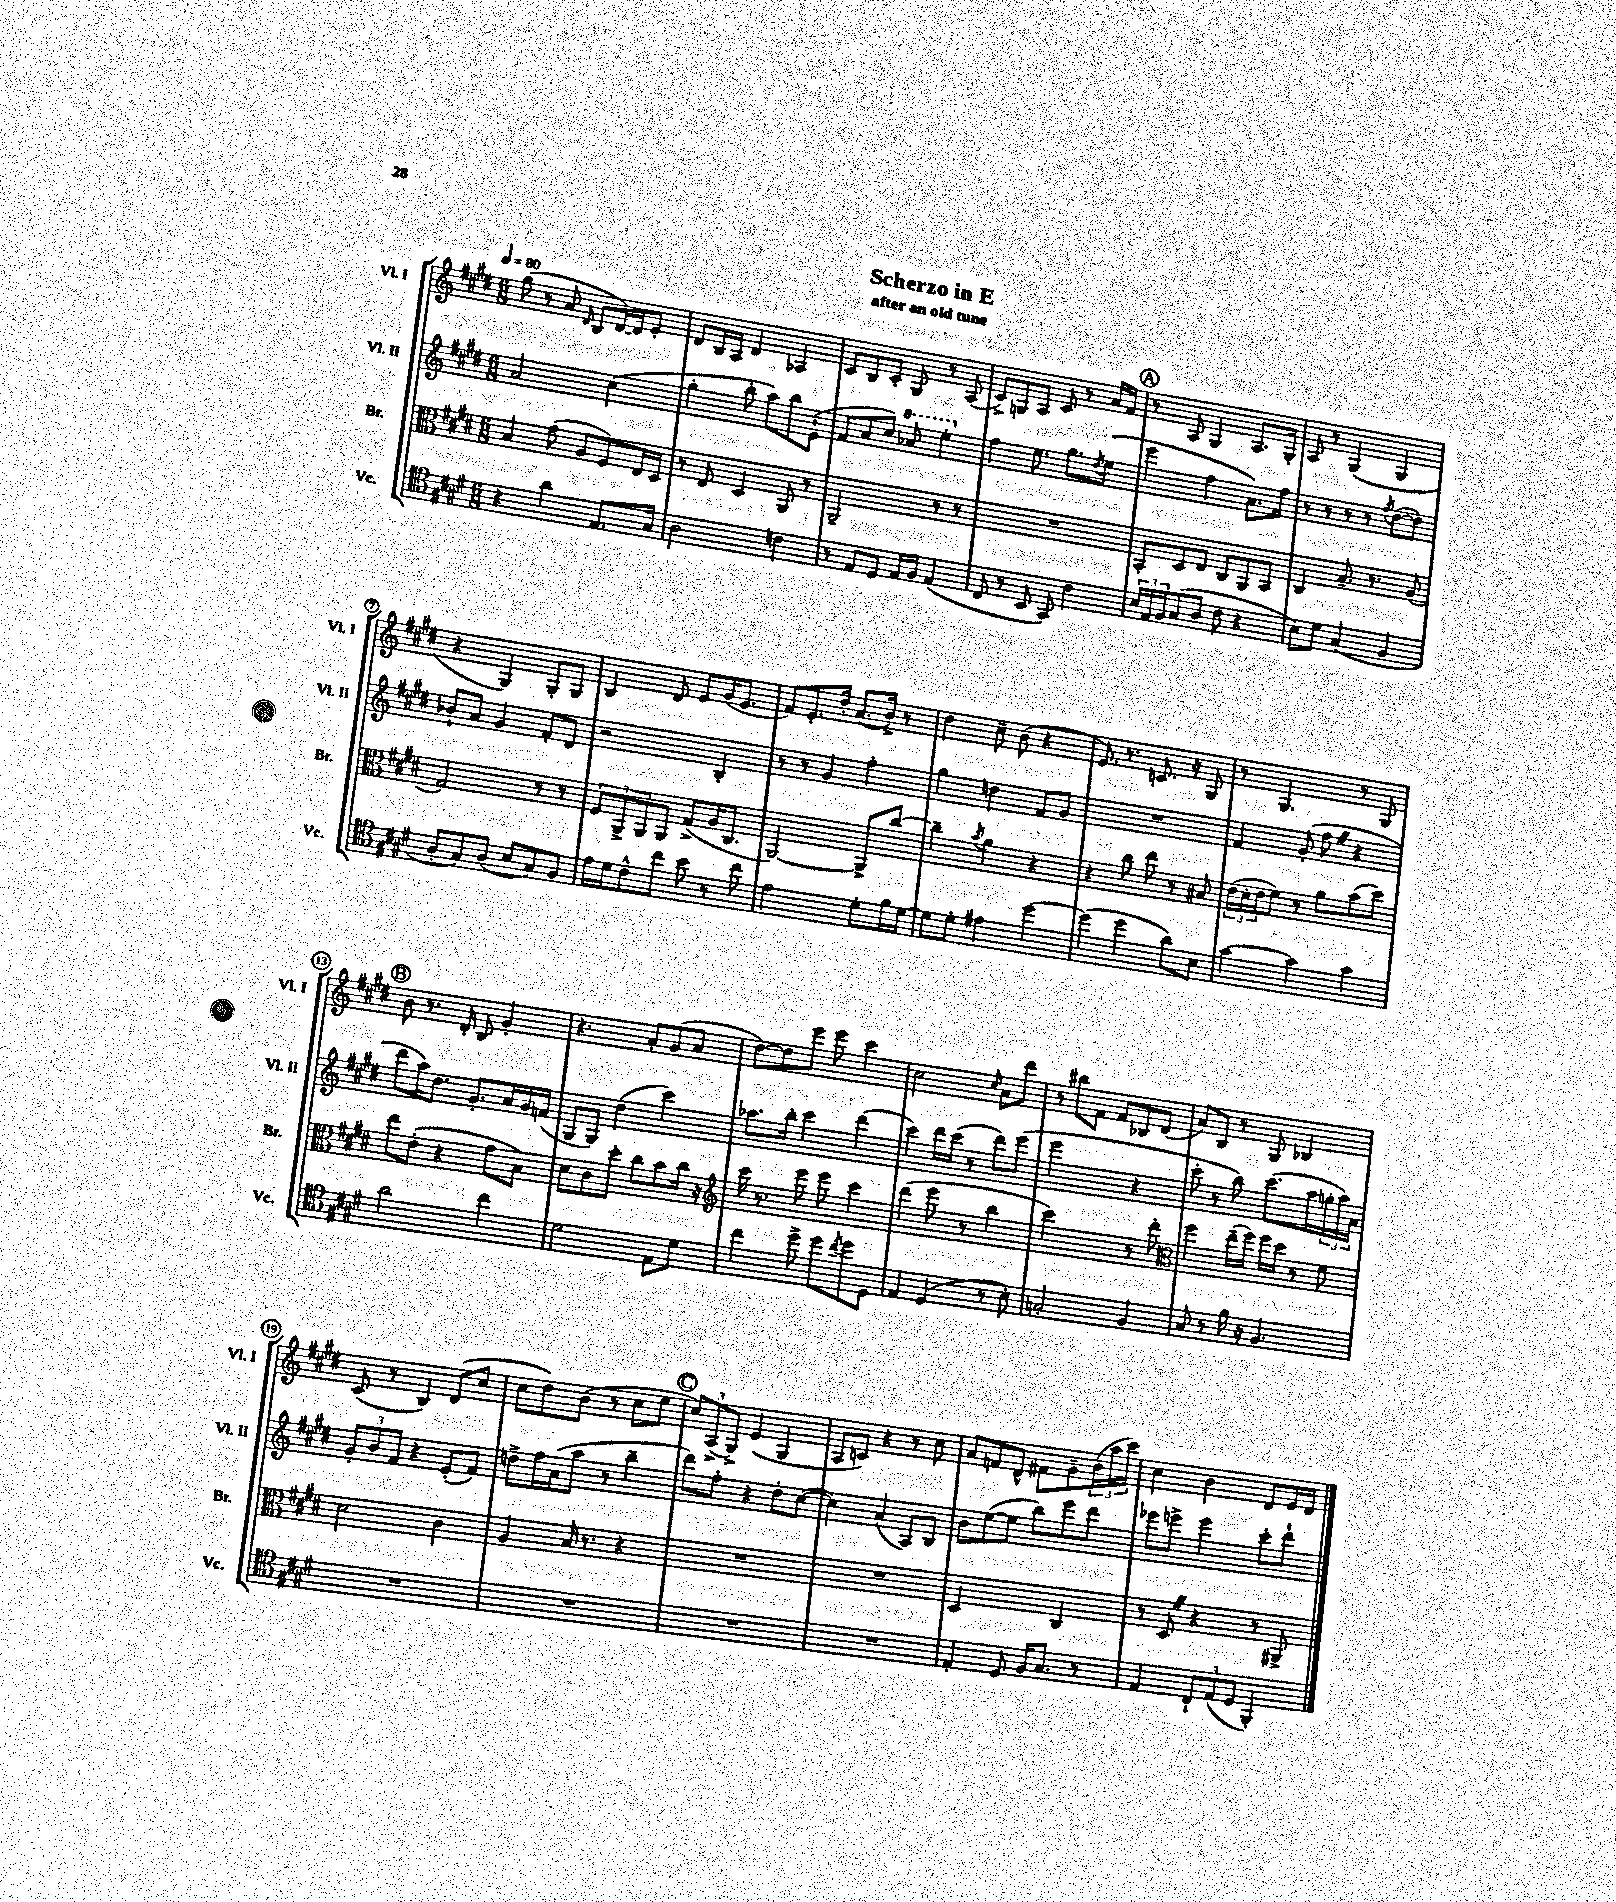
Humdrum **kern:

**kern	**kern	**kern	**kern
*part4	*part3	*part2	*part1
*staff4	*staff3	*staff2	*staff1
*I"Vc.	*I"Br.	*I"Vl. II	*I"Vl. I
*I'Vc.	*I'Br.	*I'Vl. II	*I'Vl. I
*clefC4	*clefC3	*clefG2	*clefG2
*k[f#c#g#d#]	*k[f#c#g#d#]	*k[f#c#g#d#]	*k[f#c#g#d#]
*M6/8	*M6/8	*M6/8	*M6/8
*MM80	*MM80	*MM80	*MM80
=1	=1	=1	=1
4r	4B/	2a/	(8gg#\
.	.	.	8r
4a\	(8g#\	.	8a/
.	.	.	16qqd#/
.	8A/L	.	8B/L
8.E/L	8F#/)	(4cc#\	[16d#/L)
.	.	.	16d#/J]
.	16E/L	.	8e'/J
16G#/Jk	16D#/JJ	.	.
=2	=2	=2	=2
2A\	8r	4gg#'\	8d#/L
.	8E/	.	16B/L
.	.	.	16A/JJ
.	4D#/	8bb'\	4d#/
.	.	8aa\L)	.
4cn\	8AA/	8bb\	4A-X/
.	8r	(8e`\J	.
=3	=3	=3	=3
8r	2AA~/	8f#/L	8c#/L
8E/L	.	8a/	8B/
8D#/J	.	8cc#/J)	8c#'/J
*	*	*8va	*
16E/LL	.	8aa-X/	8G#/
16F#/JJ	.	.	.
(4E/	8r	4eee'\	8r
.	8r	.	(8A/
=4	=4	=4	=4
*	*	*X8va	*
8C#/	2.r	4ff#\	8c#^/L)
8r	.	.	8Gn/
8BB/	.	8.ee\	8A/J
8GG#/)	.	.	8c#/
.	.	8.gg#\L	.
4c#\	.	.	8r
.	.	8qdd#/	.
.	.	(8ee\J	16a/LL
.	.	.	16f#/JJ
!!LO:REH:place=s1:t=A
=5	=5	=5	=5
24B/LL	8BB'/L	4eee\	8r
24E/	.	.	.
24F#/J	.	.	.
(8G#/	8D#/	.	8A/
8A/J	8E/J	4ff#\	4G#/
8c#\	8C#/L	.	.
4r	8AA/	8.a\L)	8.A/L
.	8BB/J	.	.
.	.	16ff#\Jk	16G#'/Jk
=6	=6	=6	=6
8B\L)	4C#/	8r	8A/
8d#\J	.	8r	8r
(4G#/	8.B~/	8r	(4G#/
.	.	8r	.
.	8.r	.	.
.	.	8qff#/	.
4F#/	.	([8dd#\L	4G#/
.	(8A/	8dd#\J])	.
!!LO:LB:g=z
=7	=7	=7	=7
8A'/L	2G#/)	8b-X`/L	4r
8G#/)	.	8a/J	.
(8A/J	.	4g#/	4G#/)
8B/L	.	.	.
8G#/)	8r	8f#'/L	8G#'/L
8F#/J	8r	8d#/J	8G#/J
=8	=8	=8	=8
16e\LL	12F#/L	2r	4B/
16d#\J	.	.	.
.	12AA^/	.	.
8c#^^\	.	.	.
.	12AA/	.	.
8cc#\J	8AA/J	.	8d#/
8b\	(8G#^/L	.	8e/L
8r	16A/K	4B'/	(16g#/K
.	8.C#/J	.	8.e/J
8cc#\	.	.	.
=9	=9	=9	=9
2e\	[2AA/)	8r	8f#/L)
.	.	8r	8.e'/
.	.	4g#/	.
.	.	.	16dd#'/Jk
.	.	.	(8.a/L
8d#'\L	8AA^/L]	4ff#'\	.
.	.	.	16b^/Jk)
16f#\L	[8cc#/J	.	8r
[16d#\JJ	.	.	.
=10	=10	=10	=10
8d#\L]	4cc#~\]	4gg#\	4dd#\
8d#'\J	.	.	.
.	8qb/	.	.
4e#X\	4a\	4ddn\	8cc#~\
.	.	.	(8b\
[4dd#\	4r	8f#/L	4r
.	.	8g#/J	.
=11	=11	=11	=11
(4dd#\]	4r	2.r	8.e/)
.	.	.	8.r
4dd#\	8cc#\	.	.
.	8ee\	.	8.cn/
8a\L)	8r	.	.
.	.	.	16r
8B\J	8B#X/	.	8G#/
=12	=12	=12	=12
[4g#\	(24e\LL	4f#/	8r
.	24d#'\	.	.
.	24e\J	.	.
.	8f#\J)	.	4.G#/
4g#\]	8r	(8g#'/	.
.	8a\L	8ff#Z\	.
4g#\	(8b\	4r	8r
.	8dd#\J)	.	8G#/
!!LO:LB:g=z
!!LO:REH:place=s1:t=B
=13	=13	=13	=13
2a\	8ee\L	8ddd#\L	8b\
.	(8e'\J	16aa\K)	8.r
.	.	8.dd#\J	.
.	4r	.	.
.	.	.	16d#'/
.	.	8.g#'/L	8B/
4cc#\	8g#\L	.	4g#'/
.	.	16a/L	.
.	8B\J)	16g#/	.
.	.	(16fn/JJ	.
=14	=14	=14	=14
2d#\	8d#\L	8G#/L	4.r
.	8c#\	8G#/J)	.
.	8dd#'\J	(4dd#\	.
.	8cc#\L	.	8a'/L
8E\L	8b\	4ccc#\)	(8g#/
8d#\J	16cc#\Jk	.	8a/J
.	16r	.	.
=15	=15	=15	=15
*	*clefG2	*	*
4cc#\	16ccc#\	8.aa-X\L	[8dd#\L)
.	8.r	.	.
.	.	.	8dd#\]
.	.	16bb'\Jk	.
8dd#^\	8eee\	4ccc#\	8eee\J
8dd#\L	8eee\	.	8eee\
8qcc#/	.	.	.
8dd#\	4ccc#\	(4ddd#\	4ccc#\
8D#\J	.	.	.
=16	=16	=16	=16
4E/	(4ddd#\	4ccc#\)	2cc#\
(4D#/	8eee\	16ddd#\LL	.
.	.	(16ccc#\JJ	.
.	8r	8r	.
.	.	.	16qqcc#/
8r	4bb\	8ddd#\L)	8a\L
8B'\)	.	(8eee\J	8ddd#\J
=17	=17	=17	=17
2Gn'/	2ccc#\)	2eee\	8r
.	.	.	8bb#X\L
.	.	.	8f#\J
.	.	.	8f#/L
4F#/	8r	4r	8B-X/
.	8ddd#'\	.	(8d#/J
=18	=18	=18	=18
*	*clefC3	*	*
8G#/	4ff#\	8ccc#'\	8a/L)
8r	.	8r	8B/J
16f#\	(16ee~\LL	8bb\)	8r
16r	16ff#\JJ)	.	.
4.F#/	16ff#\LL	(8.ccc#\L	8G#/
.	16dd#\JJ	.	.
.	8r	.	4B-X/
.	.	16aa\L	.
.	8f#\	24ggn'\	.
.	.	24aa\)	.
.	.	24a\JJ	.
!!LO:LB:g=z
=19	=19	=19	=19
2.r	2d#\	12g#'/L	(8c#/
.	.	12b/	.
.	.	.	8r
.	.	12f#/J	.
.	.	4r	4B/)
.	4c#\	(8e'/L	(8d#/L
.	.	8f#/J)	8cc#/J
=20	=20	=20	=20
2.r	4A/	8ddn^\L	8cc#\L
.	.	16ff#\L	8dd#\)
.	.	(16a\J	.
.	16B/	8aa\J	(8b\J
.	8.r	.	.
.	.	8r	8r
.	4r	4bb~\	8cc#\L
.	.	.	8ee\J
!!LO:REH:place=s1:t=C
=21	=21	=21	=21
2.r	2.r	8ddd#\L)	12cc#/L)
.	.	.	(12A^/
.	.	8ff#'\J	.
.	.	.	12G#^/J)
.	.	4r	(4e/
.	.	8dd#'\L	4G#/
.	.	([8cc#\J	.
=22	=22	=22	=22
2.r	2.r	4cc#\])	8A/L
.	.	.	8cn/J)
.	.	(4a/	4r
.	.	8A/L)	8r
.	.	8B/J	8cc#\
=23	=23	=23	=23
4E'/	2D#/	8b\L	8a/L
.	.	([8ee\	8fn/
8D#/	.	8ee\J]	8d#^^/J
16F#/KL	.	8bb\L)	8f#X\L
8.G#/J	.	.	.
.	4C#/	8eee\	8g#~\
8r	.	8ddd#\J	(24b\L
.	.	.	24aa\
.	.	.	24ccc#\JJ)
=24	=24	=24	=24
4E/	8r	8eee-X\L	4cc#\
.	8D#Z/	8eeen^\J	.
12C#`/L	4r	4eee\	4b\
(12E/	.	.	.
12D#/J	.	.	.
4FF#'/)	8r	8ccc#'\L	8d#/L
.	8AA#X^/	8ddd#`\J	16e/L
.	.	.	16d#/JJ
==	==	==	==
*-	*-	*-	*-
